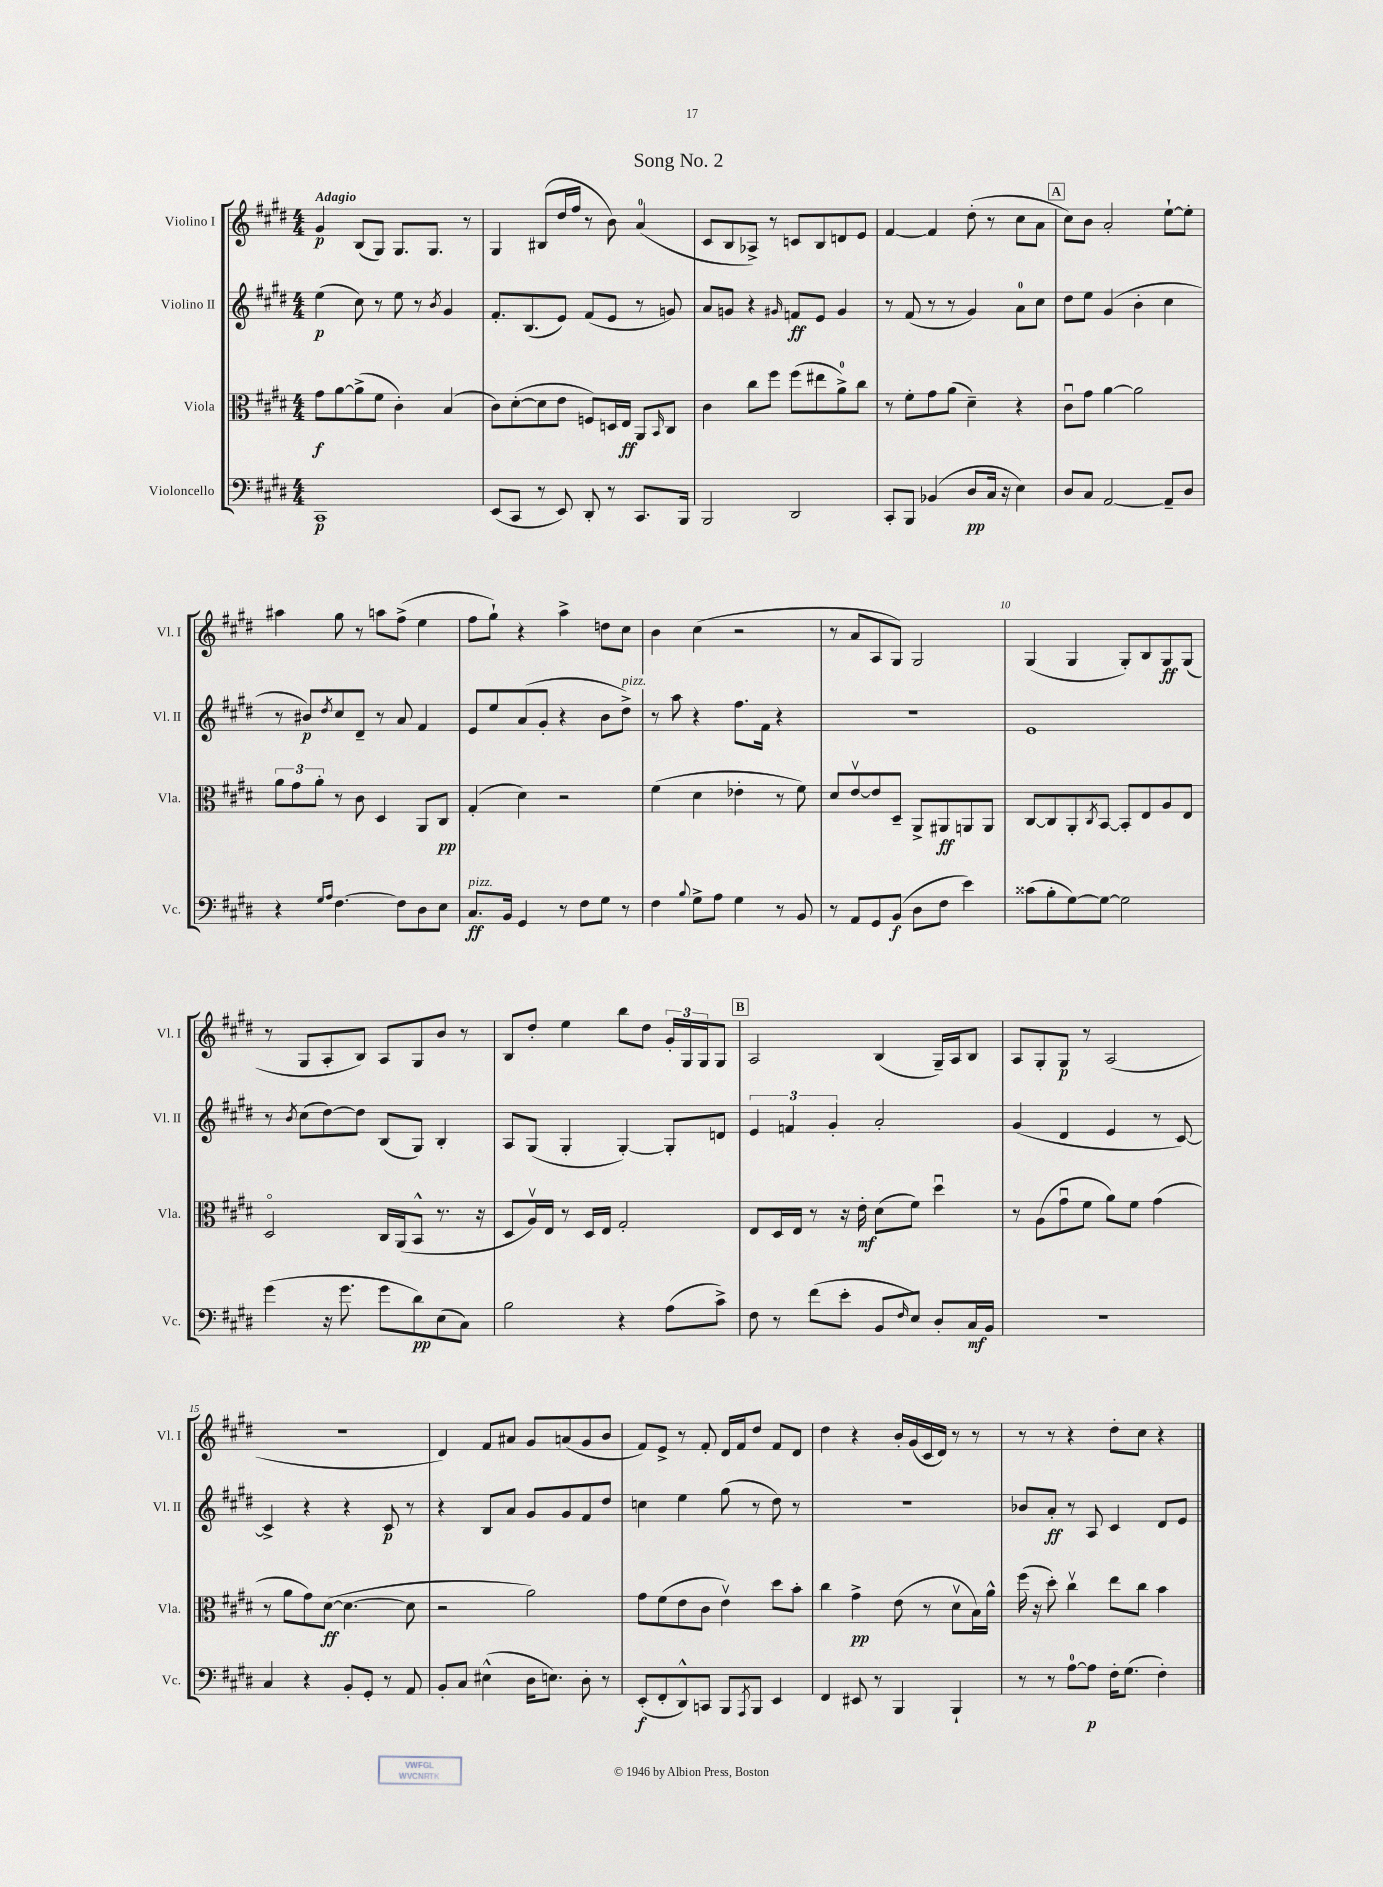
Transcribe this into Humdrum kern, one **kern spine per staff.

**kern	**kern	**kern	**kern
*staff4	*staff3	*staff2	*staff1
*clefF4	*clefC3	*clefG2	*clefG2
*k[f#c#g#d#]	*k[f#c#g#d#]	*k[f#c#g#d#]	*k[f#c#g#d#]
*M4/4	*M4/4	*M4/4	*M4/4
1CC#	8g#\L	(4ee\	4g#/
.	[8a\	.	.
.	(8a^\]	8cc#\)	(8B/L
.	8f#\J	8r	8G#/J)
.	4c#'\)	8ee\	8.G#/L
.	.	8r	.
.	.	.	8.G#/J
.	.	8qb/	.
.	(4B/	4g#/	.
.	.	.	8r
=	=	=	=
(8EE/L	8c#\L)	8.f#'/L	4G#/
8CC#/J	([8d#'\	.	.
.	.	(8.B/	.
8r	8d#\]	.	(8B#/L
8EE/)	8e\J	8e/J)	16dd#/L
.	.	.	16ff#/JJ
8DD#'/	8F/L)	(8f#/L	8r
8r	16D/L	8e/J	8b\)
.	16E/JJ	.	.
8.CC#/L	8AA/L	8r	(4a/
.	16qqBB/	.	.
.	8C#/J	8g/)	.
16BBB/Jk	.	.	.
=	=	=	=
2BBB/	4c#\	8a/L	8c#/L
.	.	8g/J	8B/
.	8cc#\L	4r	8A-^/J)
.	8ff#\J	.	8r
.	.	16qqg#/	.
2DD#/	(8ff#\L	8f/L	8c/L
.	8ee#\	8e/J	8B/
.	8a^\)	4g#/	8d/
.	8cc#\J	.	8e/J
=	=	=	=
8CC#'/L	8r	8r	[4f#/
8BBB/J	8f#'\L	(8f#/	.
(4BB-/	8g#\	8r	4f#/]
.	(8a\J	8r	.
8D#/L	4d#~\)	4g#/)	(8dd#'\
16C#/Jk	.	.	8r
16r	.	.	.
4E\)	4r	8a\L	8cc#\L
.	.	8cc#\J	8a\J
=	=	=	=
8D#/L	8c#u\L	8dd#\L	8cc#\L)
8C#/J	8g#\J	8ee\J	8b\J
[2AA/	[4a\	(4g#/	2a'/
.	2a\]	4b'\	.
8AA~/]L	.	4cc#\	[8ee`\L
8D#/J	.	.	8ee'\]J
=	=	=	=
4r	12a\L	8r	4aa#\
.	12g#\	.	.
.	.	8b#/L)	.
.	12a'\J	.	.
16qqG#/LL	.	.	.
16qqA/JJ	.	8qdd#/	.
[4.F#\	8r	8cc#/	8gg#\
.	8c#\	8d#~/J	8r
.	4D#/	8r	8aa\L
8F#\]L	.	8a/	(8ff#^\J
8D#\	8AA/L	4f#/	4ee\
8E\J	8C#/J	.	.
=	=	=	=
8.C#/L	(4G#'/	8e/L	8ff#\L
.	.	8ee/	8gg#`\J)
16BB/Jk	.	.	.
4GG#/	4d#\)	(8a/	4r
.	.	8g#'/J	.
8r	2r	4r	4aa^\
8F#\L	.	.	.
8G#\J	.	8b\L	8dd\L
8r	.	8dd#^\J)	8cc#\J
=	=	=	=
4F#\	(4f#\	8r	4b\
.	.	8aa\	.
8qqB/	.	.	.
8G#^\L	4d#\	4r	(4cc#\
8A\J	.	.	.
4G#\	4e-'\	8.ff#\L	2r
.	.	16f#\Jk	.
8r	8r	4r	.
8BB/	8f#\)	.	.
=	=	=	=
8r	8d#/L	1r	8r
8AA/L	[8ev/	.	8a/L
8GG#/	8e/]	.	8A/
(8BB/J	8D#~/J	.	8G#/J)
8D#\L	8AA^/L	.	2G#/
8F#\J	8AA#/	.	.
4e\)	8AA/	.	.
.	8AA/J	.	.
=	=	=	=
(8c##\L	[8C#/L	1e	(4G#/
8B'\	8C#/]	.	.
[8G#\)	8AA'/	.	4G#/
.	8qC#/	.	.
8G#\_J	[8BB/J	.	.
2G#\]	8BB'/]L	.	8G#'/L)
.	8E/	.	8B/
.	8A/	.	8G#/
.	8E/J	.	(8G#/J
=	=	=	=
(4g#\	2D#o/	8r	8r
.	.	8qb/	.
.	.	(8cc#\L	8G#/L
16r	.	[8dd#\)	8A'/
8.g#\	.	.	.
.	.	8dd#\]J	8B/J)
8g#\L	16C#/LL	(8B/L	8A/L
.	(16AA/J	.	.
8d#\)	8BB^^/J	8G#/J)	8G#/
(8E\	8.r	4B'/	8b/J
8C#\J)	.	.	8r
.	16r	.	.
=	=	=	=
2B\	8D#/L	8A/L	8B/L
.	16Av/L)	(8G#/J	8dd#'/J
.	16E/JJ	.	.
.	8r	4G#'/	4ee\
.	16D#/LL	.	.
.	16E/JJ	.	.
4r	2G#'/	[4G#'/)	8bb\L
.	.	.	8dd#\J
(8A\L	.	8G#'/]L	24g#'/LL
.	.	.	24G#/
.	.	.	24G#/J
8c#^\J)	.	8d/J	8G#/J
=	=	=	=
8F#\	8E/L	6e/	2A/
8r	16D#/L	.	.
.	.	6f/	.
.	16E/JJ	.	.
(8f#\L	8r	.	.
.	.	6g#'/	.
8e'\J	16r	.	.
.	16e'\	.	.
8BB/L	(8d#\L	2a'/	(4B/
16qqF#/	.	.	.
8E/J)	8f#\J)	.	.
8D#'/L	4dd#u\	.	16G#~/LL)
.	.	.	16A/J
16C#/L	.	.	8B/J
16BB/JJ	.	.	.
=	=	=	=
1r	8r	(4g#/	8A/L
.	(8A\L	.	8G#'/
.	8g#u\	4d#/	8G#/J
.	8f#\J	.	8r
.	8a\L)	4e/	(2A/
.	8f#\J	.	.
.	(4g#\	8r	.
.	.	[8c#/)	.
=	=	=	=
4C#/	8r	4c#^/]	1r
.	8a\L	.	.
4r	8g#\)	4r	.
.	([8d#\J	.	.
8BB'/L	4.d#\_	4r	.
8GG#'/J	.	.	.
8r	.	8c#/	.
8AA/	8d#\]	8r	.
=	=	=	=
8BB'/L	2r	4r	4d#/)
8C#/J	.	.	.
(4E#^^\	.	8B/L	8f#/L
.	.	8a/J	8a#/J
16D#\LK	2a\)	8g#/L	8g#/L
8.E\J)	.	.	.
.	.	8g#/	(8a/
8D#'\	.	8f#/	8g#/
8r	.	8dd#/J	8b/J
=	=	=	=
(8EE'/L	8g#\L	4cc\	8f#/L)
8FF#'/	(8f#\	.	8e^/J
8DD#^^/)	8e\	4ee\	8r
8CC/J	8c#\J	.	8f#'/
8BBB/L	4ev\)	(8gg#\	16d#/LL
.	.	.	16f#/J
8qAAA/	.	.	.
8BBB/J	.	8r	8dd#/J
4EE/	8dd#\L	8dd#\)	8f#/L
.	8b'\J	8r	8d#/J
=	=	=	=
4FF#/	4cc#\	1r	4dd#\
8EE#/	4g#^\	.	4r
8r	.	.	.
4BBB/	(8e\	.	16b'/LL
.	.	.	(16g#/
.	8r	.	16c#/
.	.	.	16d#/JJ)
4BBB`/	8d#v\L	.	8r
.	16B\L)	.	8r
.	16a^^\JJ	.	.
=	=	=	=
8r	(16ff#\	8b-/L	8r
.	16r	.	.
8r	8dd#'\)	8a'/J	8r
[8A\L	4cc#v\	8r	4r
8A\]J	.	8A/	.
16F#'\LK	8ee\L	4c#/	8dd#'\L
(8.G#\J	.	.	.
.	8cc#\J	.	8cc#\J
4F#'\)	4b\	8d#/L	4r
.	.	8e/J	.
==	==	==	==
*-	*-	*-	*-
